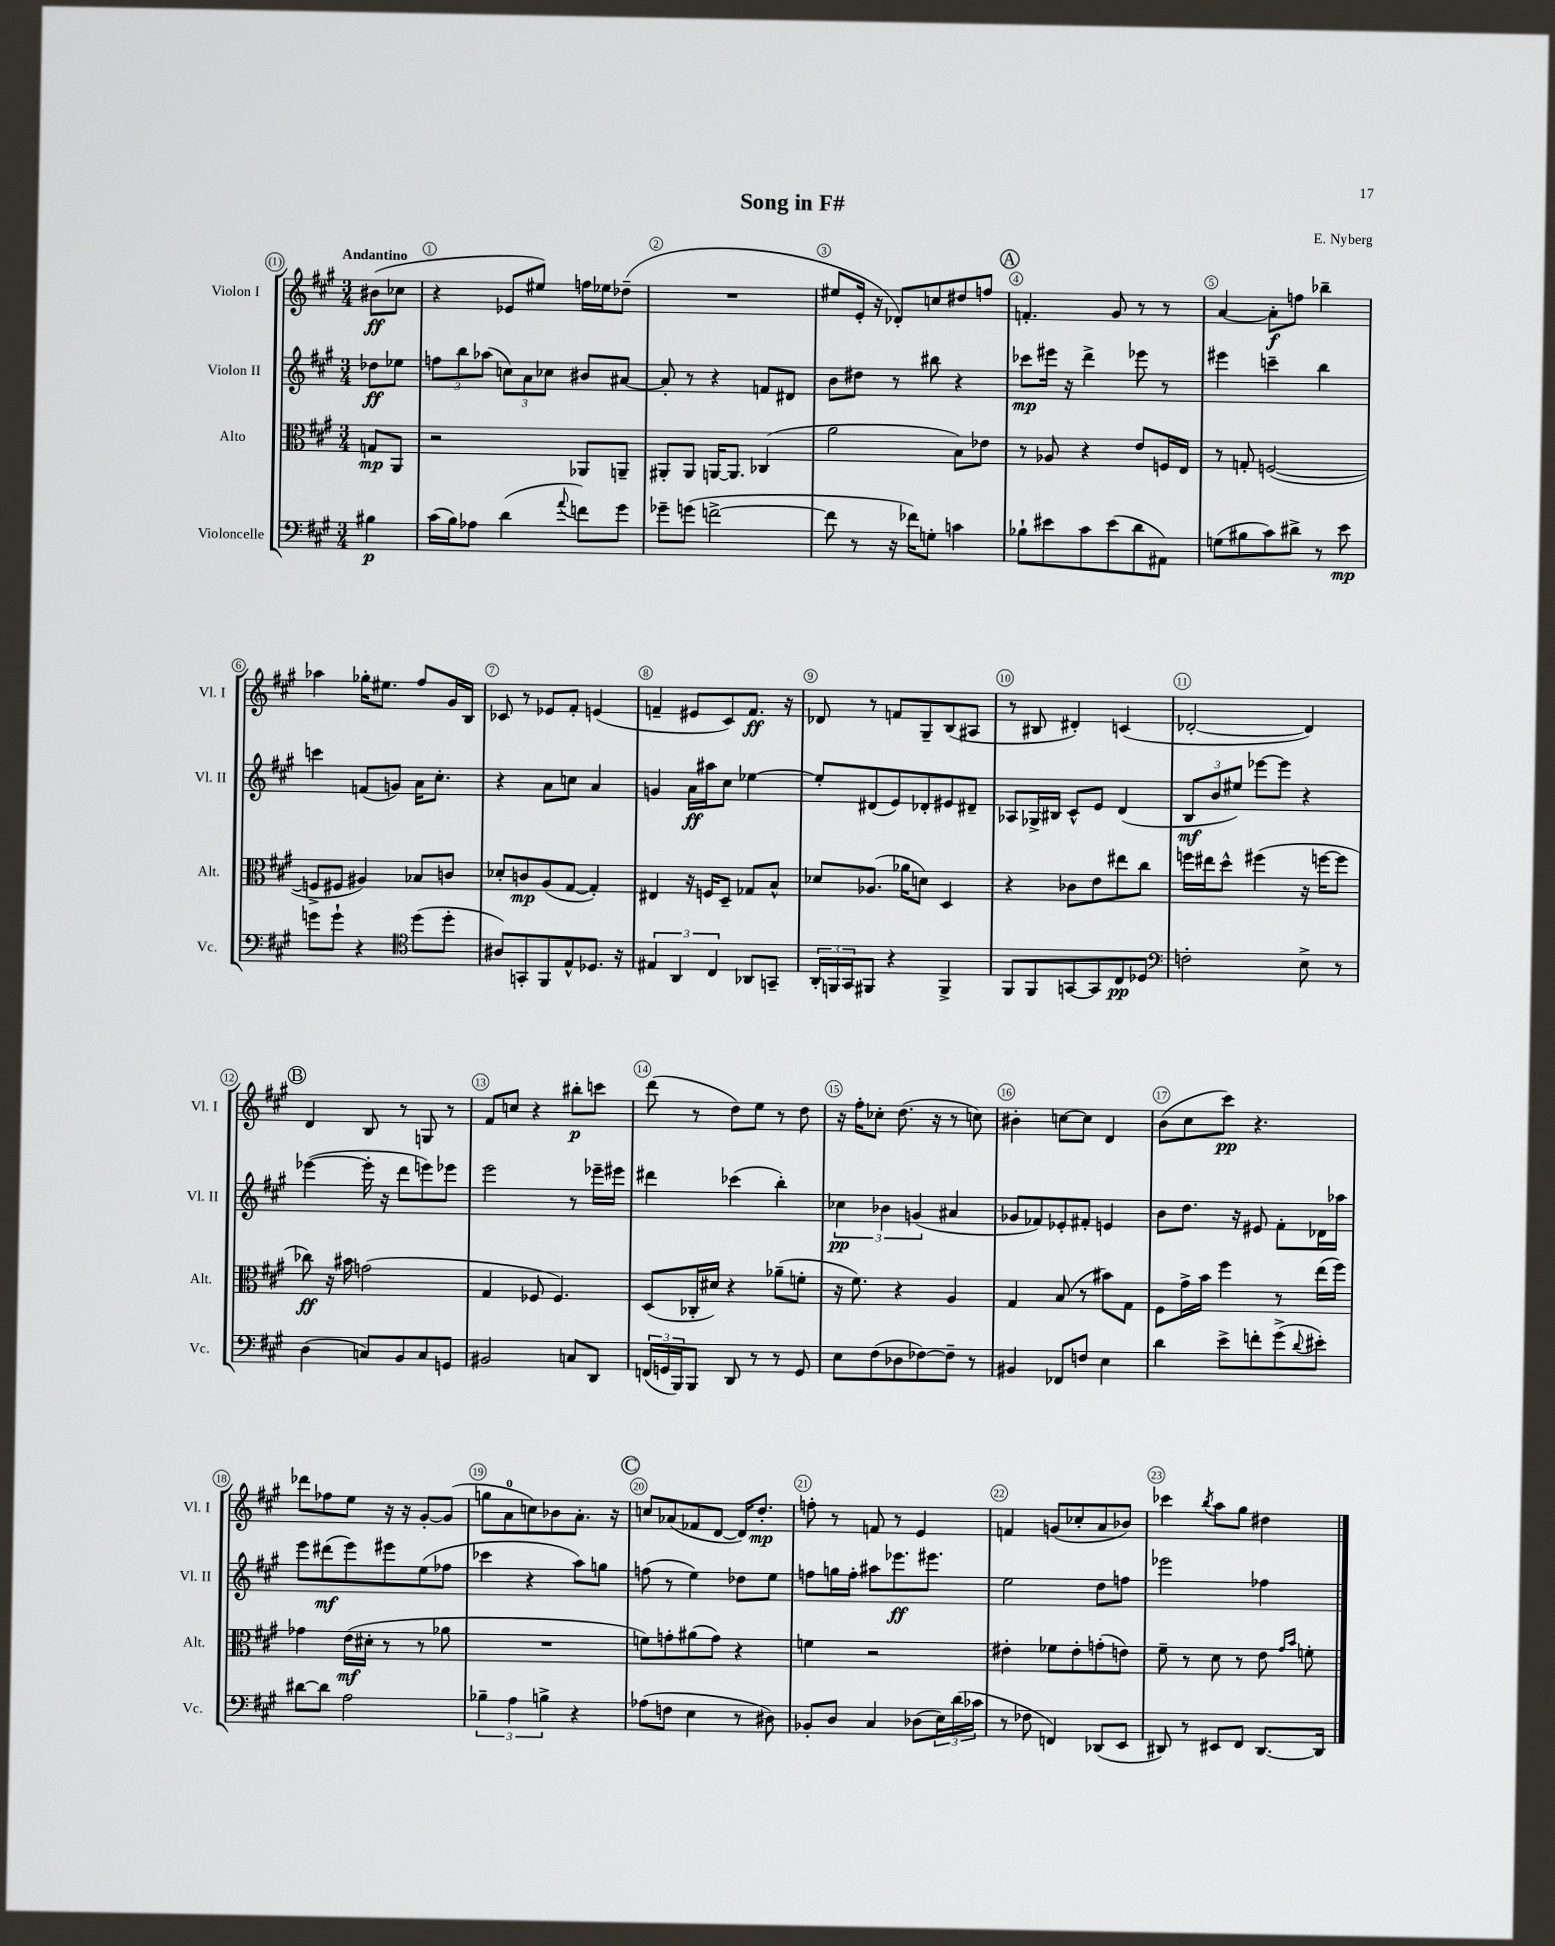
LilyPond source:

\header { title = "Song in F#" composer = "E. Nyberg" }
<<
\new StaffGroup <<
\new Staff = "s0" \with { instrumentName = "Violon I" shortInstrumentName = "Vl. I" } {
    \clef treble \key a \major \numericTimeSignature \time 3/4 \partial 4 \tempo "Andantino"
    bis'8\ff( ces''8 |
    r4 ees'8 eis''8) f''16 ees''16 des''8--( |
    R2. |
    eis''8 e'16-. r16 des'8-.) c''8 dis''8 f''8 |
    \mark \markup { \circle "A" } f'4.-. gis'8 r8 r8 |
    a'4~ a'8-.\f f''8 bes''4-- |
    aes''4 ges''16-. eis''8. fis''8 gis'16 b16 |
    ces'8 r8 ees'8 fis'8-. e'4( |
    f'4-- eis'8 cis'8) f'8.\ff r16 |
    des'8 r8 f'8 gis8-- b8( ais8 |
    r8 bis8 dis'4-.) c'4( |
    des'2~-. des'4) |
    \mark \markup { \circle "B" } d'4 b8 r8 g8 r8 |
    fis'8 c''8 r4 bis''8-.\p c'''8 |
    d'''8( r8 d''8) e''8 r8 d''8 |
    r16 fis''16-. ces''8-. d''8.( r16 r8 c''8) |
    bis'4-. c''8~ c''8 d'4 |
    b'8( cis''8 cis'''8\pp) r4. |
    des'''8 fes''8 e''8 r16 r16 gis'8~-. gis'8( |
    g''8 a'8-0 c''8) bes'8 a'8.-. r16 |
    \mark \markup { \circle "C" } c''8 aes'8( fes'8 d'8~ d'16) d''8.-.\mp |
    f''8-. r8 f'8 r8 e'4 |
    f'4 g'8( ces''8-. a'8 bes'8) |
    ces'''4 \acciaccatura { b''8 } a''8 gis''8 dis''4 \bar "|." |
}
\new Staff = "s1" \with { instrumentName = "Violon II" shortInstrumentName = "Vl. II" } {
    \clef treble \key a \major \numericTimeSignature \time 3/4 \partial 4
    des''8\ff ees''8 |
    \tuplet 3/2 { f''8 b''8 aes''8( } \tuplet 3/2 { c''8) a'8 ces''8 } bis'8 ais'8~ |
    ais'8-. r8 r4 f'8 dis'8 |
    b'8 dis''8 r8 bis''8 r4 |
    \mark \markup { \circle "A" } ces'''8\mp eis'''16 r16 d'''4-> ees'''8 r8 |
    eis'''4 c'''4-- b''4 |
    c'''4 f'8( g'8) a'16 cis''8.-. |
    r4 a'8 c''8 a'4 |
    g'4 a'16\ff ais''16 cis''8 ees''4~ |
    ees''8-. dis'8( e'8) des'8-. eis'8 dis'8-- |
    aes8 ges16-> bis16 cis'8-^ e'8 d'4( |
    \tuplet 3/2 { b8\mf b'8 eis''8) } ees'''8~ ees'''8 r4 |
    \mark \markup { \circle "B" } ees'''4~( ees'''16-. r16 d'''8 e'''8) ees'''8 |
    e'''2 r8 ees'''16-- eis'''16 |
    dis'''4 ces'''4( b''4-.) |
    \tuplet 3/2 { ces''4\pp bes'4 g'4( } ais'4 |
    ges'8 fes'8) ees'8-. fis'8-. e'4 |
    b'8 d''8. r16 eis'8 fis'8-. des'16 aes''16 |
    e'''8 dis'''8\mf( e'''8) eis'''8 e''8( fes''8 |
    ces'''4 r4 a''8) g''8 |
    \mark \markup { \circle "C" } f''8( r8 e''4) des''8 e''8 |
    f''8 g''16 f''16-. ais''8 ees'''8.\ff eis'''8. |
    e''2 d''8 f''8 |
    ees'''2 fes''4 \bar "|." |
}
\new Staff = "s2" \with { instrumentName = "Alto" shortInstrumentName = "Alt." } {
    \clef alto \key a \major \numericTimeSignature \time 3/4 \partial 4
    g8\mp a,8 |
    r2 aes,8 a,8-- |
    ais,8-. ais,8 a,16~ a,8. ces4( |
    a'2 b8) ees'8 |
    \mark \markup { \circle "A" } r8 aes8 r4 e'8 f16 e16 |
    r8 g8-. f2~( |
    f8-> fis8 ais4) bes8 c'8 |
    des'8-. c'8\mp a8( gis8~ gis4-.) |
    eis4 r16 f16 d8-- ges8 b8-^ |
    des'8 aes8.( aes'16 d'8) d4 |
    r4 ces'8 e'8 eis''8 cis''8 |
    f''16 eis''16 d''8-^ fis''4( r16 f''16~ f''8 |
    \mark \markup { \circle "B" } ces''8\ff) r16 bis'16 g'2( |
    gis4 fes8 fes4.) |
    d8( ces16-. dis'16) r4 aes'8--( f'8-. |
    r16 fis'8.) r4 a4 |
    gis4 b8( r8 bis'8) gis8 |
    fis8 gis'16-> b'16 fis''4 r8 e''16( fis''16) |
    ges'4 e'16\mf( dis'16-. r8 r8 aes'8 |
    R2. |
    \mark \markup { \circle "C" } f'8) g'8-. ais'8( g'8) r4 |
    f'4 r2 |
    eis'4-. fes'8 eis'8-. g'8-.( e'8) |
    fis'8-- r8 d'8 r8 e'8 \grace { gis'16 b'16 } f'8-. \bar "|." |
}
\new Staff = "s3" \with { instrumentName = "Violoncelle" shortInstrumentName = "Vc." } {
    \clef bass \key a \major \numericTimeSignature \time 3/4 \partial 4
    bis4\p |
    cis'16( b16) aes8 d'4( \appoggiatura { a'8 } f'8) gis'8 |
    ges'8-- g'8( f'2~-> |
    f'8 r8 r16 fes'16) g8-. c'4 |
    \mark \markup { \circle "A" } bes8-! eis'8 cis'8 eis'8( d'8 ais,8) |
    g8( bis8 cis'8) dis'8-> r8 e'8\mp |
    g'8 g'8-! r4 \clef tenor d''8( d''8-. |
    ais8) g,8-. fis,8 e8-^ des8. r16 |
    \tuplet 3/2 { eis4 a,4 cis4 } aes,8 g,8-- |
    \tuplet 3/2 { a,16-. f,16 gis,16 } fis,8 r4 fis,4-> |
    fis,8 fis,8 g,8~ g,8 cis8\pp des8 |
    \clef bass f2-. e8-> r8 |
    \mark \markup { \circle "B" } d4( c8) b,8 c8 g,8 |
    bis,2 c8 d,8 |
    \tuplet 3/2 { f,16( g,16 b,,16) } b,,8 d,8 r8 r8 g,8 |
    e8 fis8( des8 fes8~) fes8-- r8 |
    bis,4 fes,8 f8 e4 |
    d'4 e'8-> f'8-. gis'8->( \appoggiatura { d'8 } eis'8-.) |
    dis'8~ dis'8 a2 |
    \tuplet 3/2 { bes4-- a4 b4-> } r4 |
    \mark \markup { \circle "C" } aes8( f8 e4 r8 dis8) |
    bes,8-. d8 cis4 des8( \tuplet 3/2 { e16) d'16( ces'16 } |
    r8 fes8 f,4) des,8( e,8 |
    dis,8) r8 eis,8 fis,8 dis,8.~ dis,16 \bar "|." |
}
>>
>>
\layout { \context { \Score \override BarNumber.break-visibility = ##(#f #t #t) barNumberVisibility = #all-bar-numbers-visible \override BarNumber.stencil = #(make-stencil-circler 0.1 0.3 ly:text-interface::print) } }
